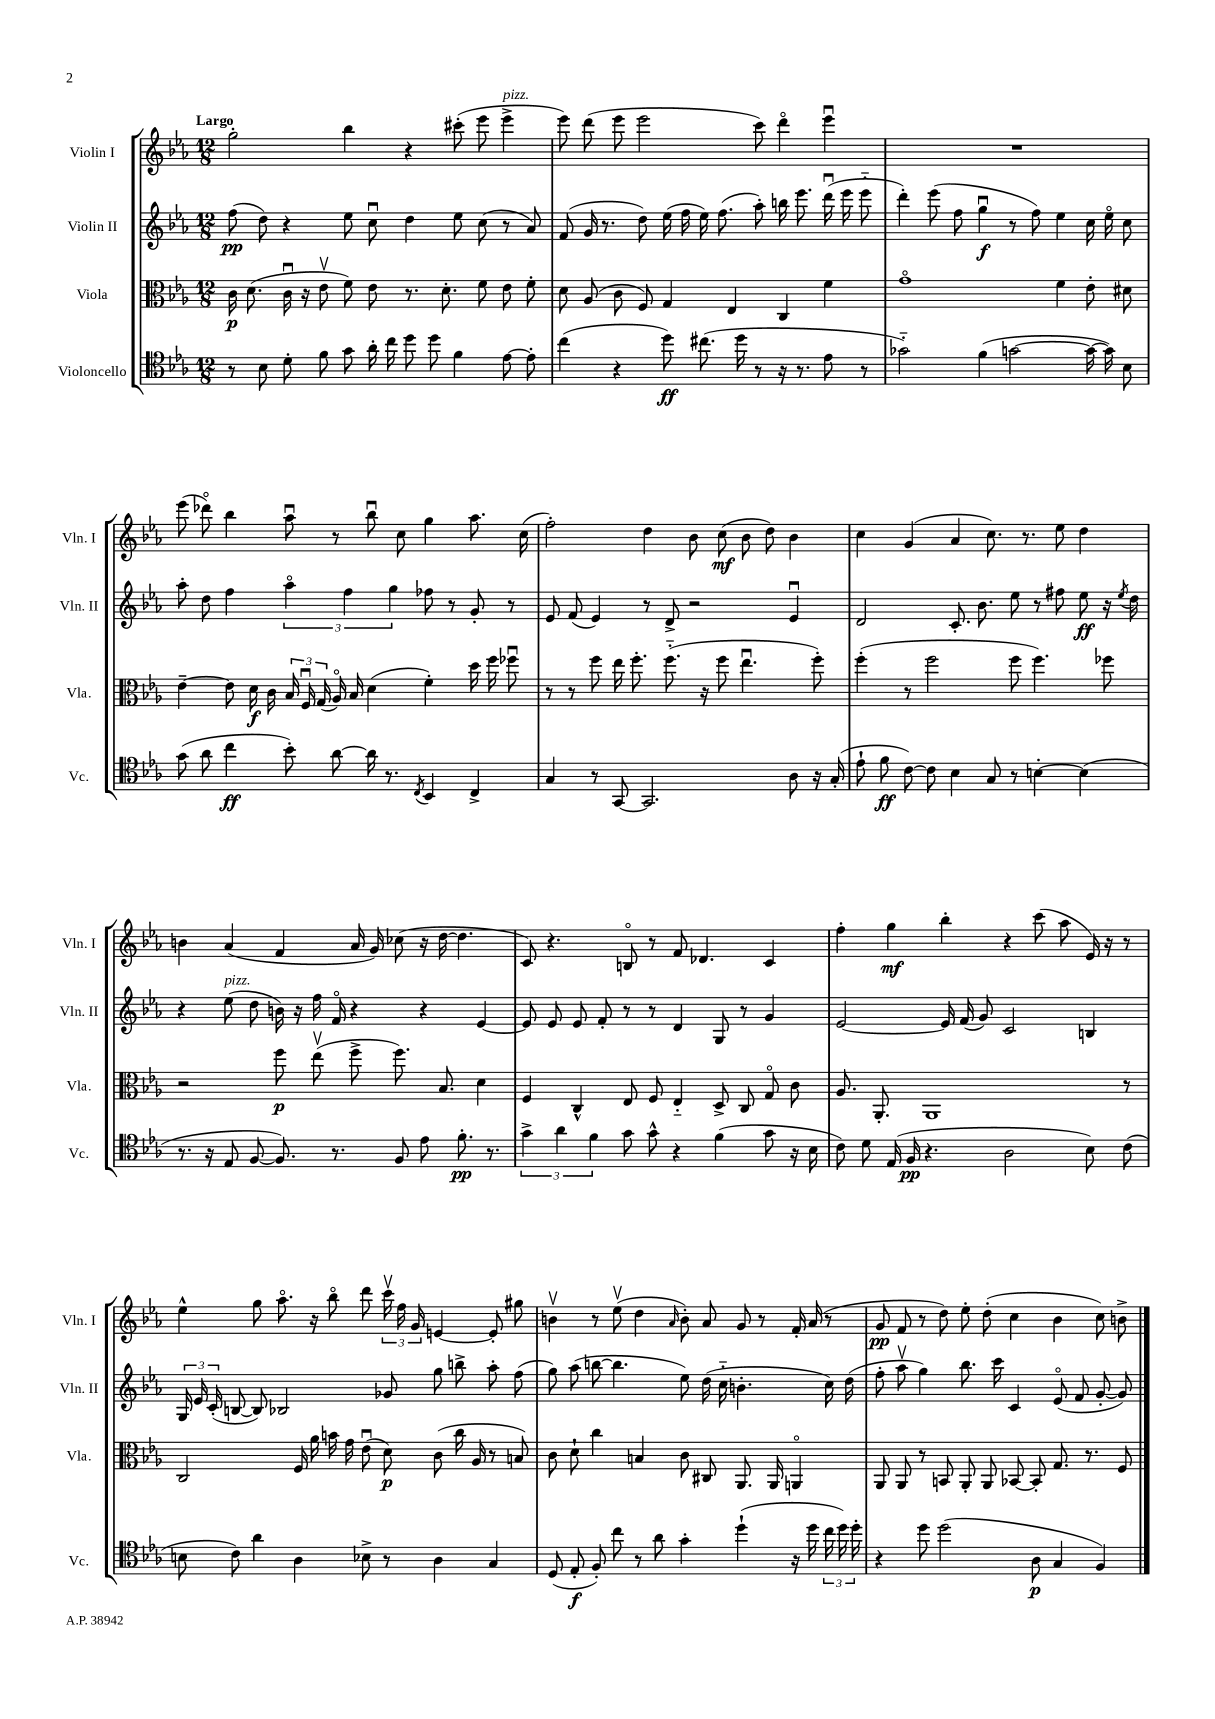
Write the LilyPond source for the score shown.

<<
\new StaffGroup <<
\new Staff = "s0" \with { instrumentName = "Violin I" shortInstrumentName = "Vln. I" } {
    \clef treble \key ees \major \numericTimeSignature \time 12/8 \tempo "Largo"
    \autoBeamOff g''2-. bes''4 r4 cis'''8-.( ees'''8 ees'''4->^\markup { \italic "pizz." } |
    ees'''8) d'''8( ees'''8 ees'''2 c'''8) d'''4\flageolet ees'''4\downbow |
    R1. |
    ees'''8( des'''8\flageolet) bes''4 aes''8\downbow r8 bes''8\downbow c''8 g''4 aes''8. c''16( |
    f''2-.) d''4 bes'8 c''8\mf( bes'8 d''8) bes'4 |
    c''4 g'4( aes'4 c''8.) r8. ees''8 d''4 |
    b'4 aes'4( f'4 aes'16 g'16) ces''8( r16 d''16~ d''4. |
    c'8) r4. b8\flageolet r8 f'8 des'4. c'4 |
    f''4-. g''4\mf bes''4-. r4 c'''8( aes''8 ees'16) r16 r8 |
    ees''4-^ g''8 aes''8.\flageolet r16 bes''8\flageolet d'''8 \tuplet 3/2 { c'''16\upbow f''16 g'16 } e'4~ e'8-. gis''8 |
    b'4\upbow r8 ees''8\upbow( d''4 \grace { aes'16 } b'8-.) aes'8 g'8 r8 f'16-. aes'16( r8 |
    g'8\pp f'8 r8 d''8) ees''8-. d''8-.( c''4 bes'4 c''8) b'8-> \bar "|." |
}
\new Staff = "s1" \with { instrumentName = "Violin II" shortInstrumentName = "Vln. II" } {
    \clef treble \key ees \major \numericTimeSignature \time 12/8
    \autoBeamOff f''8\pp( d''8) r4 ees''8 c''8\downbow d''4 ees''8 c''8( r8 aes'8) |
    f'8( g'16 r8. d''8) ees''16( f''16 ees''16) f''8.( aes''8-.) b''16 ees'''8. d'''16\downbow( ees'''16 ees'''8-_ |
    d'''4-.) ees'''8( f''8 g''4\downbow\f r8 f''8) ees''4 c''16 ees''16\flageolet c''8 |
    aes''8-. d''8 f''4 \tuplet 3/2 { aes''4\flageolet f''4 g''4 } fes''8 r8 g'8-. r8 |
    ees'8 f'8( ees'4) r8 d'8-> r2 ees'4\downbow |
    d'2 c'8.-. bes'8. ees''8 r8 fis''8 ees''8\ff r16 \acciaccatura { ees''8 } d''16 |
    r4 ees''8^\markup { \italic "pizz." }( d''8 b'16) r16 f''16 f'16\flageolet r4 r4 ees'4~ |
    ees'8 ees'8 ees'8 f'8-. r8 r8 d'4 g8 r8 g'4 |
    ees'2~ ees'16 f'16( g'8) c'2 b4 |
    \tuplet 3/2 { g16 ees'16 c'16-.( } b8~ b8) bes2 ges'8 g''8 b''8-> aes''8-. f''8( |
    g''8) aes''8( b''8~ b''4. ees''8) d''16( c''16-_ b'4.-. c''16) d''16( |
    f''8-. aes''8\upbow g''4) bes''8. c'''16 c'4 ees'8\flageolet( f'8 g'8~-. g'8) \bar "|." |
}
\new Staff = "s2" \with { instrumentName = "Viola" shortInstrumentName = "Vla." } {
    \clef alto \key ees \major \numericTimeSignature \time 12/8
    \autoBeamOff c'16\p d'8.( c'16\downbow r16 ees'8\upbow f'8) ees'8 r8. d'8.-. f'8 ees'8 f'8-. |
    d'8 aes8( c'8 f8) g4 ees4 c4 f'4 |
    g'1\flageolet f'4 ees'8-. dis'8 |
    ees'4~-- ees'8 d'16\f c'16 \tuplet 3/2 { bes16 f16\downbow g16( } aes16\flageolet) bes16 d'4( f'4-.) d''16 f''16 fes''8\downbow |
    r8 r8 f''8 ees''16 f''8.-. f''8.-_( r16 f''8 ees''4.\downbow f''8-.) |
    f''4-.( r8 f''2 f''8 f''4.) fes''8 |
    r2 f''8\p ees''8\upbow( f''8-> f''8.) bes8. d'4 |
    f4 c4-^ ees8 f8 ees4-_ d8-> c8 g8\flageolet c'8 |
    aes8. aes,8.-. aes,1 r8 |
    c2 f16 aes'16 b'16 g'16 ees'8\downbow( d'8\p) c'8( c''16 aes16 r8 b8) |
    c'8 d'8-! c''4 b4 c'8 cis8 aes,8. aes,16 a,4\flageolet |
    aes,8 aes,8 r8 b,8 aes,8-. aes,8 bes,8~ bes,8-. g8. r8. f8 \bar "|." |
}
\new Staff = "s3" \with { instrumentName = "Violoncello" shortInstrumentName = "Vc." } {
    \clef tenor \key ees \major \numericTimeSignature \time 12/8
    \autoBeamOff r8 bes8 d'8-. f'8 g'8 aes'16-. c''16 d''8 d''8 f'4 ees'8~ ees'8-. |
    c''4( r4 d''8\ff) cis''8.( d''16 r8 r16 r8. ees'8 r8 |
    ges'2-_) f'4( g'2~ g'16~ g'16) bes8 |
    g'8( aes'8 c''4\ff bes'8-.) aes'8~ aes'16 r8. \acciaccatura { c8 } bes,4 c4-> |
    g4 r8 g,8~ g,2. aes8 r16 g16-.( |
    ees'8-! f'8\ff c'8~) c'8 bes4 g8 r8 b4~-. b4( |
    r8. r16 ees8 f8~ f8.) r8. f8 ees'8 f'8.-.\pp r8. |
    \tuplet 3/2 { g'4-> aes'4 f'4 } g'8 g'8-^ r4 f'4( g'8 r16 bes16 |
    c'8) d'8 ees16( f16\pp r4. aes2 bes8) c'8( |
    b8 c'8) aes'4 aes4 bes8-> r8 aes4 g4 |
    d8( ees8-.\f f8-.) c''8 r8 aes'8 g'4-. d''4-!( r16 d''16 \tuplet 3/2 { c''16 d''16) d''16-. } |
    r4 d''8 d''2( aes8\p g4 f4) \bar "|." |
}
>>
>>
\layout { \context { \Score \remove "Bar_number_engraver" } }
